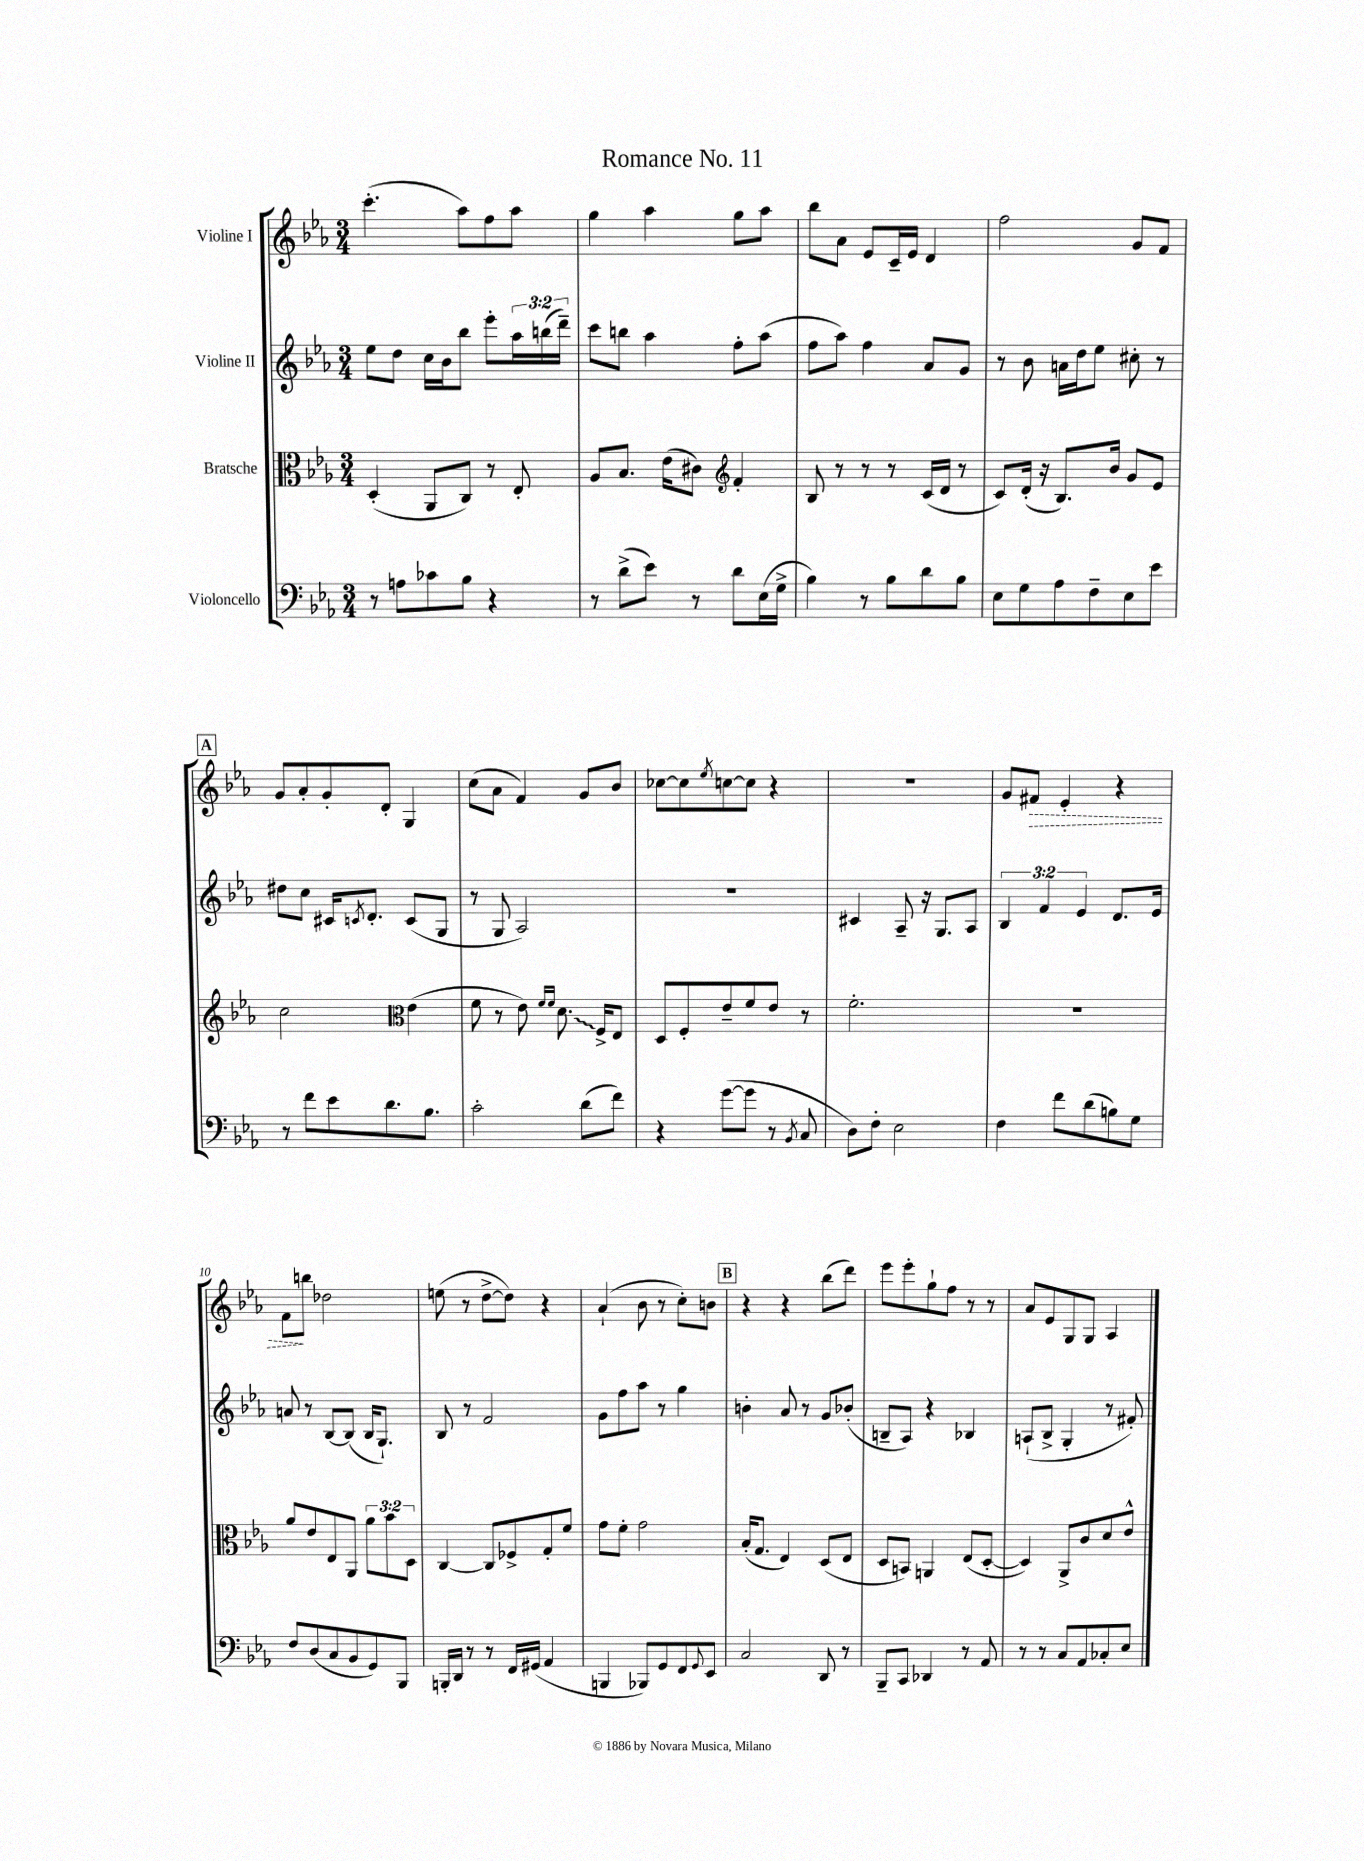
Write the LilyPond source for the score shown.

\header { title = "Romance No. 11" }
<<
\new StaffGroup <<
\new Staff = "s0" \with { instrumentName = "Violine I" } {
    \clef treble \key ees \major \numericTimeSignature \time 3/4
    c'''4.-.( aes''8) f''8 aes''8 |
    g''4 aes''4 g''8 aes''8 |
    bes''8 aes'8 ees'8 c'16-- ees'16 d'4 |
    f''2 g'8 f'8 |
    \mark \markup { \box "A" } g'8 aes'8-. g'8-. d'8-. g4 |
    c''8( aes'8 f'4) g'8 bes'8 |
    ces''8~ ces''8 \acciaccatura { ees''8 } c''8~ c''8 r4 |
    R2. |
    g'8 \once \override Hairpin.style = #'dashed-line fis'8\> ees'4-. r4 |
    f'8\! b''8 des''2 |
    e''8( r8 d''8~-> d''8) r4 |
    aes'4-!( bes'8 r8 c''8-.) b'8 |
    \mark \markup { \box "B" } r4 r4 bes''8( d'''8) |
    ees'''8 ees'''8-. g''8-! f''8 r8 r8 |
    aes'8 ees'8 g8 g8 aes4 \bar "|." |
}
\new Staff = "s1" \with { instrumentName = "Violine II" } {
    \clef treble \key ees \major \numericTimeSignature \time 3/4 \override Staff.TupletNumber.text = #tuplet-number::calc-fraction-text
    ees''8 d''8 c''16 bes'16 bes''8 ees'''8-. \tuplet 3/2 { aes''16 b''16( d'''16--) } |
    c'''8 b''8 aes''4 f''8-. aes''8( |
    f''8 aes''8) f''4 aes'8 g'8 |
    r8 bes'8 a'16 d''16 ees''8 cis''8-. r8 |
    \mark \markup { \box "A" } dis''8 c''8 cis'16 \acciaccatura { c'8 } d'8.-. c'8( g8 |
    r8 g8 aes2) |
    R2. |
    cis'4 aes8-- r16 g8. aes8 |
    \tuplet 3/2 { bes4 f'4 ees'4 } d'8. ees'16 |
    a'8 r8 bes8~ bes8( bes16 g8.-!) |
    bes8 r8 f'2 |
    g'8 f''8 aes''8 r8 g''4 |
    \mark \markup { \box "B" } b'4-. aes'8 r8 g'8 bes'8-.( |
    b8-- aes8) r4 bes4 |
    a8-!( bes8-> g4-. r8 fis'8-.) \bar "|." |
}
\new Staff = "s2" \with { instrumentName = "Bratsche" } {
    \clef alto \key ees \major \numericTimeSignature \time 3/4 \override Staff.TupletNumber.text = #tuplet-number::calc-fraction-text
    d4-.( aes,8 c8) r8 ees8-. |
    aes8 bes8. ees'16( cis'8) \clef treble f'4-. |
    bes8 r8 r8 r8 c'16( d'16 r8 |
    c'8) d'16-.( r16 bes8.) bes'16 g'8 ees'8 |
    \mark \markup { \box "A" } c''2 \clef alto ees'4( |
    f'8 r8 ees'8) \grace { f'16 f'16 } \once \override Glissando.style = #'zigzag d'8.\glissando f16-> ees8 |
    d8 f8-. ees'8-- f'8 ees'8 r8 |
    f'2.-. |
    R2. |
    aes'8 ees'8 ees8 aes,8 \tuplet 3/2 { aes'8 bes'8 d8 } |
    c4~ c8 fes8-> g8-. f'8 |
    g'8 f'8-. g'2 |
    \mark \markup { \box "B" } bes16-.( g8. ees4) d8( ees8 |
    d8 b,8) a,4 ees8( d8~-. |
    d4) aes,8-> c'8 d'8 ees'8-^ \bar "|." |
}
\new Staff = "s3" \with { instrumentName = "Violoncello" } {
    \clef bass \key ees \major \numericTimeSignature \time 3/4
    r8 a8 ces'8 bes8 r4 |
    r8 d'8->( ees'8) r8 d'8 ees16( g16-> |
    bes4) r8 bes8 d'8 bes8 |
    ees8 g8 aes8 f8-- ees8 ees'8 |
    \mark \markup { \box "A" } r8 f'8 ees'8 d'8. bes8. |
    c'2-. d'8( f'8) |
    r4 g'8~( g'8 r8 \acciaccatura { bes,8 } c8 |
    d8) f8-. ees2 |
    f4 f'8 d'8( b8) g8 |
    f8 d8( c8 bes,8 g,8) bes,,8 |
    b,,16-. d,16 r8 r8 f,16 gis,16( aes,4 |
    b,,4 bes,,8) g,8 f,8 \appoggiatura { g,8 } ees,8 |
    \mark \markup { \box "B" } c2 d,8 r8 |
    bes,,8-- c,8 des,4 r8 aes,8 |
    r8 r8 c8 aes,8 ces8-. ees8 \bar "|." |
}
>>
>>
